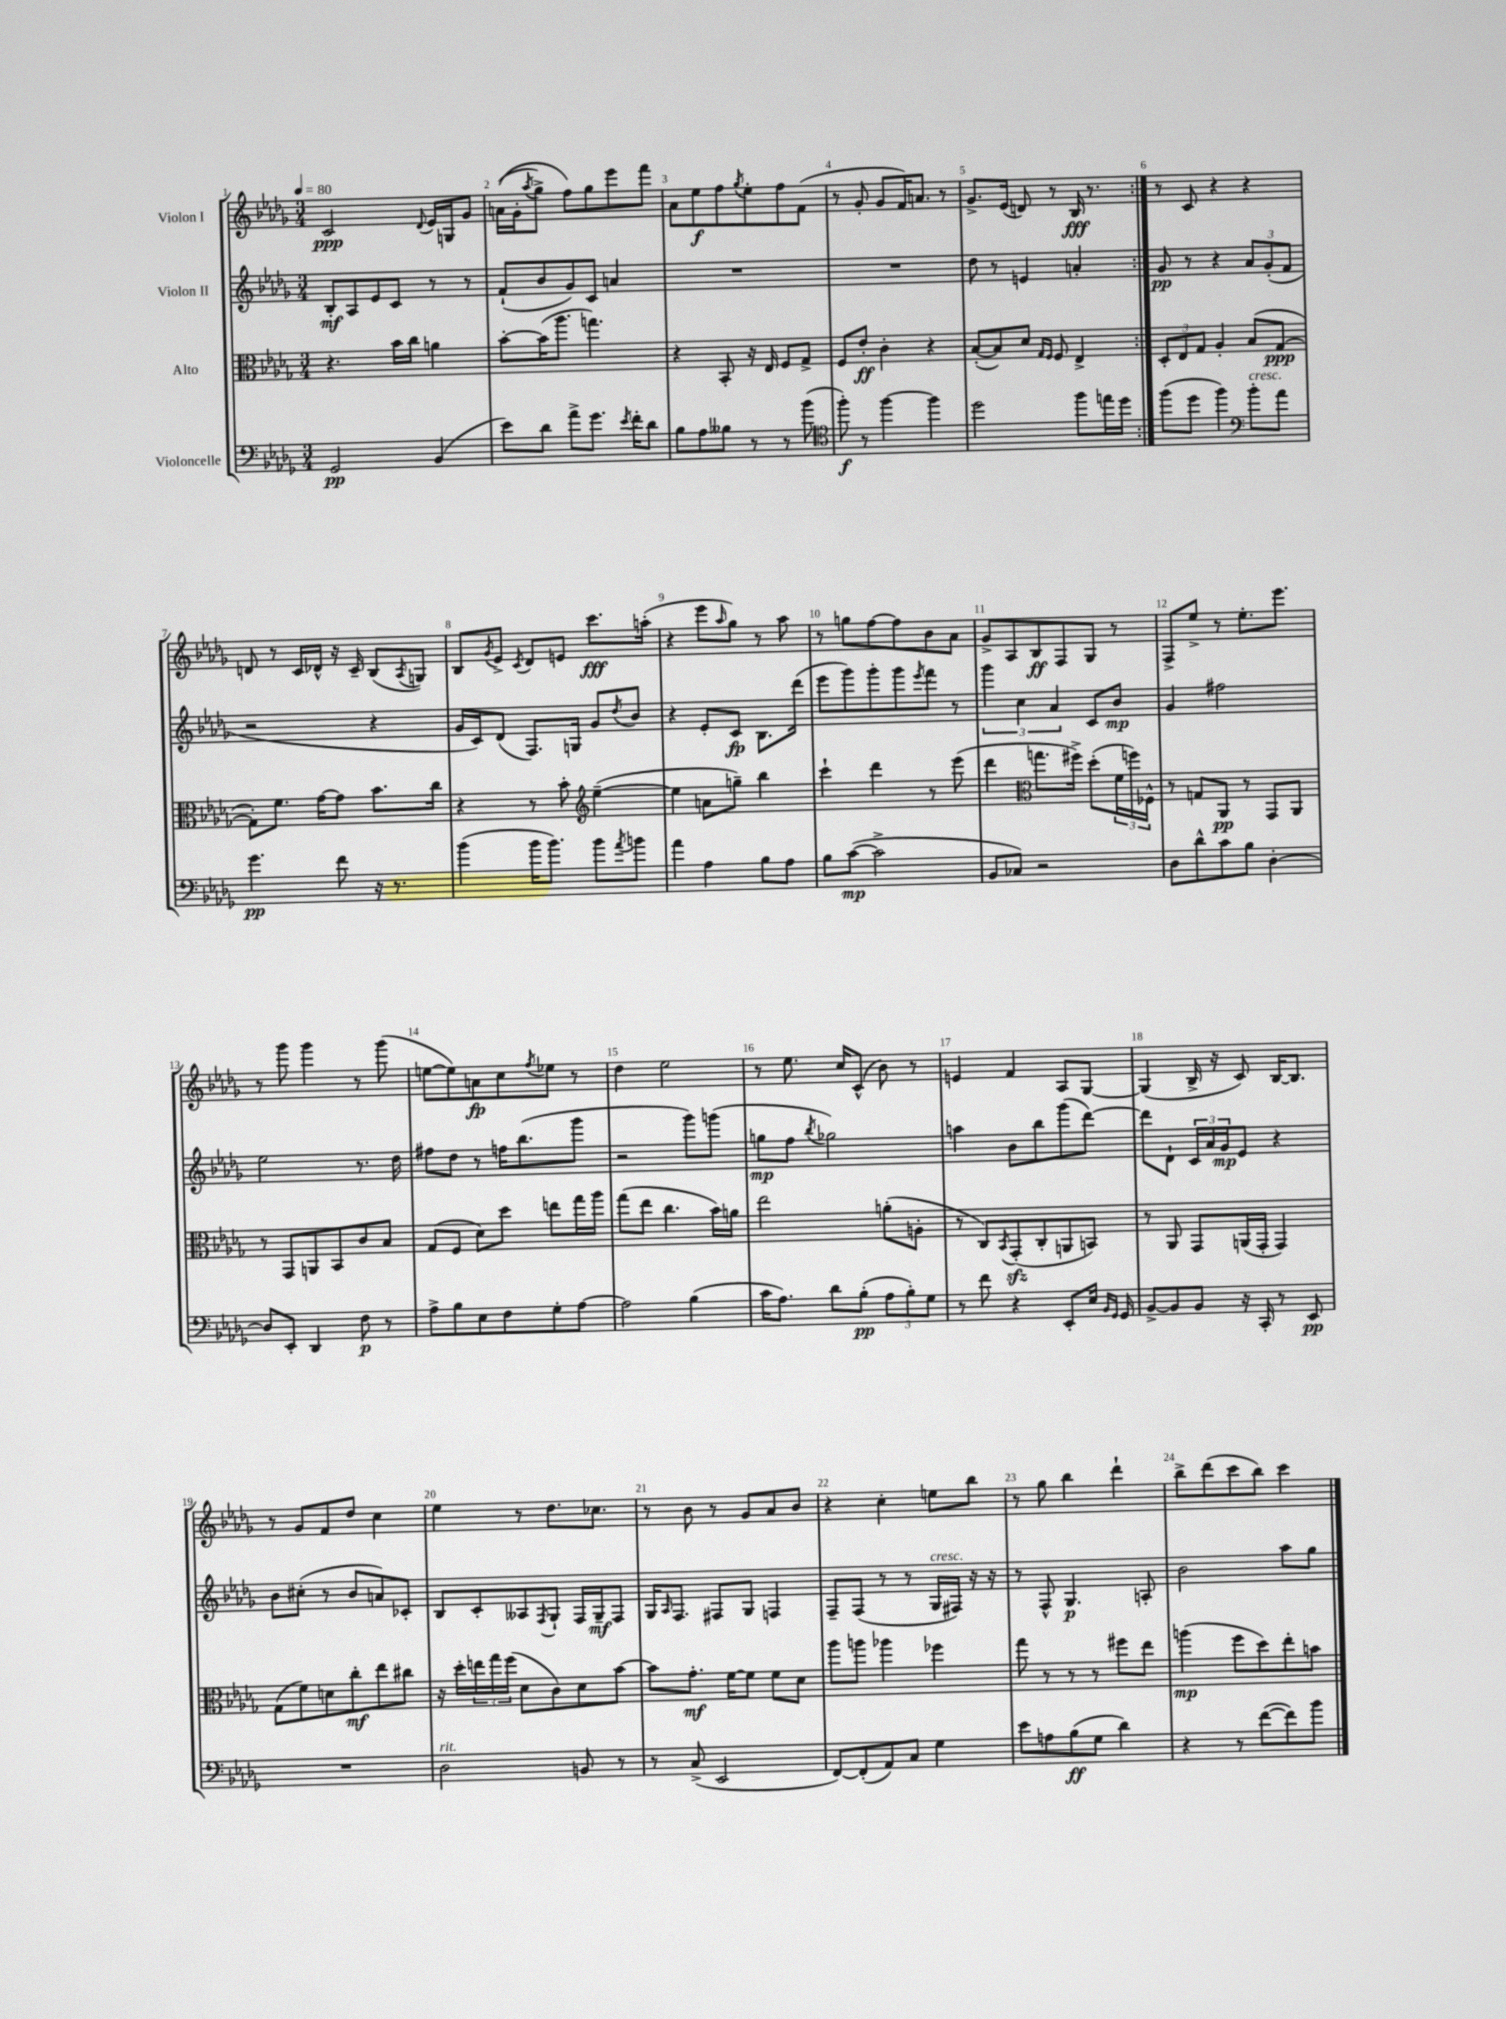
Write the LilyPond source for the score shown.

<<
\new StaffGroup <<
\new Staff = "s0" \with { instrumentName = "Violon I" } {
    \clef treble \key des \major \numericTimeSignature \time 3/4 \tempo 4 = 80
    \repeat volta 2 { c'2\ppp \appoggiatura { des'8 } ees'16 g16 ges'8 |
    a'16(\( ges'16-. \acciaccatura { aes''8 } ges''8->) f''8\) ges''8 ees'''8 f'''8 |
    aes'8 ees''8\f f''8 \acciaccatura { ges''8 } ees''8-. f''8 f'8( |
    r8 ges'8-. ges'8 f'16) a'8. r8 |
    ges'8.-> ees'16( d'8) r8 bes16\fff r8. | }
    r8 c'8 r4 r4 |
    d'8 r8 c'16 des'16-^ r16 c'16-- bes8( \acciaccatura { aes8 } g8) |
    bes8 \acciaccatura { ges'8 } ees'8-> \acciaccatura { c'8 } des'8 e'8 c'''8.\fff a''16-.( |
    r4 ees'''8 \grace { aes''16 } ges''8) r8 aes''8 |
    r8 g''8 f''8~ f''8 bes'8 aes'8 |
    ges'8-> aes8 bes8\ff f8 ges8 r8 |
    f8-> ees''8-> r8 ees''8.-. ees'''8. |
    r8 ges'''8 ges'''4 r8 ges'''8( |
    e''8~ e''8) a'8\fp c''8 \acciaccatura { f''8 } ees''8 r8 |
    des''4 ees''2 |
    r8 ees''8. c''16 c'8-^( bes'8) r8 |
    e'4 f'4 aes8 ges8~ |
    ges4( bes16-> r16 c'8) bes16~ bes8. |
    r8 ges'8 f'8 des''8 c''4 |
    ees''4 r8 des''8. ces''8. |
    r8 bes'8 r8 ges'8 aes'8 bes'8 |
    r4 c''4-. e''8 bes''8 |
    r8 ges''8 bes''4 des'''4-! |
    bes''8-> des'''8( c'''8 bes''8) c'''4 \bar "|." |
}
\new Staff = "s1" \with { instrumentName = "Violon II" } {
    \clef treble \key des \major \numericTimeSignature \time 3/4
    \repeat volta 2 { bes8-.\mf aes8 ees'8 c'8 r8 r8 |
    f'8-!( bes'8 ges'8) c'8 a'4 |
    R2. |
    R2. |
    des''8 r8 e'4 a'4-. | }
    ges'8\pp r8 r4 \tuplet 3/2 { aes'8 ges'8-.( f'8 } |
    r2 r4 |
    ges'16 c'16) des'8( f8.) g16 ges'8 \acciaccatura { des''8 } bes'8 |
    r4 ees'8-. c'8\fp bes8. des'''16( |
    ees'''8 ges'''8) ges'''8-. ges'''8 \acciaccatura { ees'''8 } f'''8 r8 |
    \tuplet 3/2 { ges'''4 c''4 aes'4 } c'8 bes'8\mp |
    ges'4 fis''2 |
    ees''2 r8. des''16 |
    fis''8 des''8 r8 f''16 bes''8.( ges'''8 |
    r2 ges'''8) g'''8( |
    g''8\mp f''8 \acciaccatura { bes''8 } ges''2) |
    a''4 bes'8 bes''8 ges'''8( des'''8~) |
    des'''8 des'8-! \tuplet 3/2 { c'16 aes'16 ges'16\mp } ees'8 r4 |
    bes'8 cis''8-.( r8 bes'8 a'8) ces'8-. |
    bes8 c'8-. aeses8 \acciaccatura { f8 } ges8-! f16 ges16--\mf f8 |
    ges16 \grace { aes16 } f8. fis8 ges8 f4 |
    f8-- f8( r8 r8 ges16^\markup { \italic "cresc." } fis16) r16 r16 |
    r8 f8-^ ges4.\p a8-. |
    bes'2 aes''8 ges''8 \bar "|." |
}
\new Staff = "s2" \with { instrumentName = "Alto" } {
    \clef alto \key des \major \numericTimeSignature \time 3/4
    \repeat volta 2 { r4. bes'16 c''16 a'4 |
    bes'8~-. bes'16( aes''8. g''4.) |
    r4 bes,8-. r16 ees16 f8 ges8-> |
    f8 ees'8-.\ff c'4-. r4 |
    bes8~-.( bes8) des'8 \grace { ges16 f16 } f8 ees4-> | }
    \tuplet 3/2 { des8-. ees8 ges8 } aes4-. bes8( ges8~\ppp |
    ges8-.) f'8. ges'16~ ges'8 bes'8. c''16 |
    r4 r8 bes'8-. \clef treble ees''4~--( |
    ees''4 a'8 g''8--) bes''4 |
    c'''4-! des'''4 r8 ees'''8( |
    des'''4 \clef alto g''8. fis''16->) des''8-.( \tuplet 3/2 { f'16 f''16) fes16-^ } |
    r8 g8 aes,8\pp r8 ges,8 aes,8 |
    r8 ges,8 a,8 bes,8 c'8 bes8 |
    ges8( f8 des'8) des''8 e''8 ges''16 aes''16 |
    ges''8( ees''8 c''4. bes'16) a'16 |
    ees''2 a'8-.( a8-. |
    r8 c8) \acciaccatura { bes,8 } ges,8-.\sfz( c8-. a,8 b,8) |
    r8 aes,8 ges,8 a,16( ges,16-. ges,4) |
    ges8( f'8) d'8 c''8-.\mf ees''8 cis''8 |
    r16 des''16-. \tuplet 3/2 { e''16 ges''16 f''16( } des'8 c'8) des'8 bes'8~ |
    bes'8 ges'8.-.\mf f'16~ f'8 f'8 des'8 |
    aes''8 a''8 aes''4 fes''4 |
    ges''8 r8 r8 r8 fis''8 ees''8 |
    a''4\mp( f''8 des''8) ees''8-. b'8 \bar "|." |
}
\new Staff = "s3" \with { instrumentName = "Violoncelle" } {
    \clef bass \key des \major \numericTimeSignature \time 3/4
    \repeat volta 2 { ges,2\pp bes,4( |
    ees'8) des'8 aes'8-> ges'8. \acciaccatura { ees'8 } f'16-. des'8 |
    bes8 aes8 beses8 r8 r8 bes'8( |
    \clef tenor f''8-.\f) r8 f''4~ f''4 |
    des''2 f''8 e''16 des''16 | }
    f''8( des''8 f''4) \clef bass bes'8-.^\markup { \italic "cresc." } aes'8 |
    ges'4.\pp f'8 r16 r8. |
    bes'4( bes'16 bes'8.) bes'8 \acciaccatura { aes'8 } b'8 |
    aes'4 aes4 bes8 aes8 |
    bes8 c'8~\mp( c'2-> |
    bes,8 ces8) r2 |
    des8 des'8-^ c'8 bes8 des4~-. |
    des8 ees,8-. des,4 f8\p r8 |
    aes8-> bes8 ees8 f8 ges8-. aes8~ |
    aes2 bes4( |
    c'16 aes8.) des'8 bes8-.\pp( \tuplet 3/2 { aes8 bes8-.) ges8 } |
    r8 f'8 r4 ees,8-. ees16 \grace { bes,16 ges,16 } ges,16 |
    bes,8~-> bes,8 bes,8 r16 c,16-. r8 ees,8\pp |
    R2. |
    des2^\markup { \italic "rit." } b,8 r8 |
    r8 c8->( ees,2 |
    f,8~) f,8-.( aes,8) c8 ges4 |
    ees'8 a8 bes8\ff( ges8 des'4) |
    r4 r8 f'8~( f'8) bes'8 \bar "|." |
}
>>
>>
\layout { \context { \Score \override BarNumber.break-visibility = ##(#f #t #t) barNumberVisibility = #all-bar-numbers-visible } }
